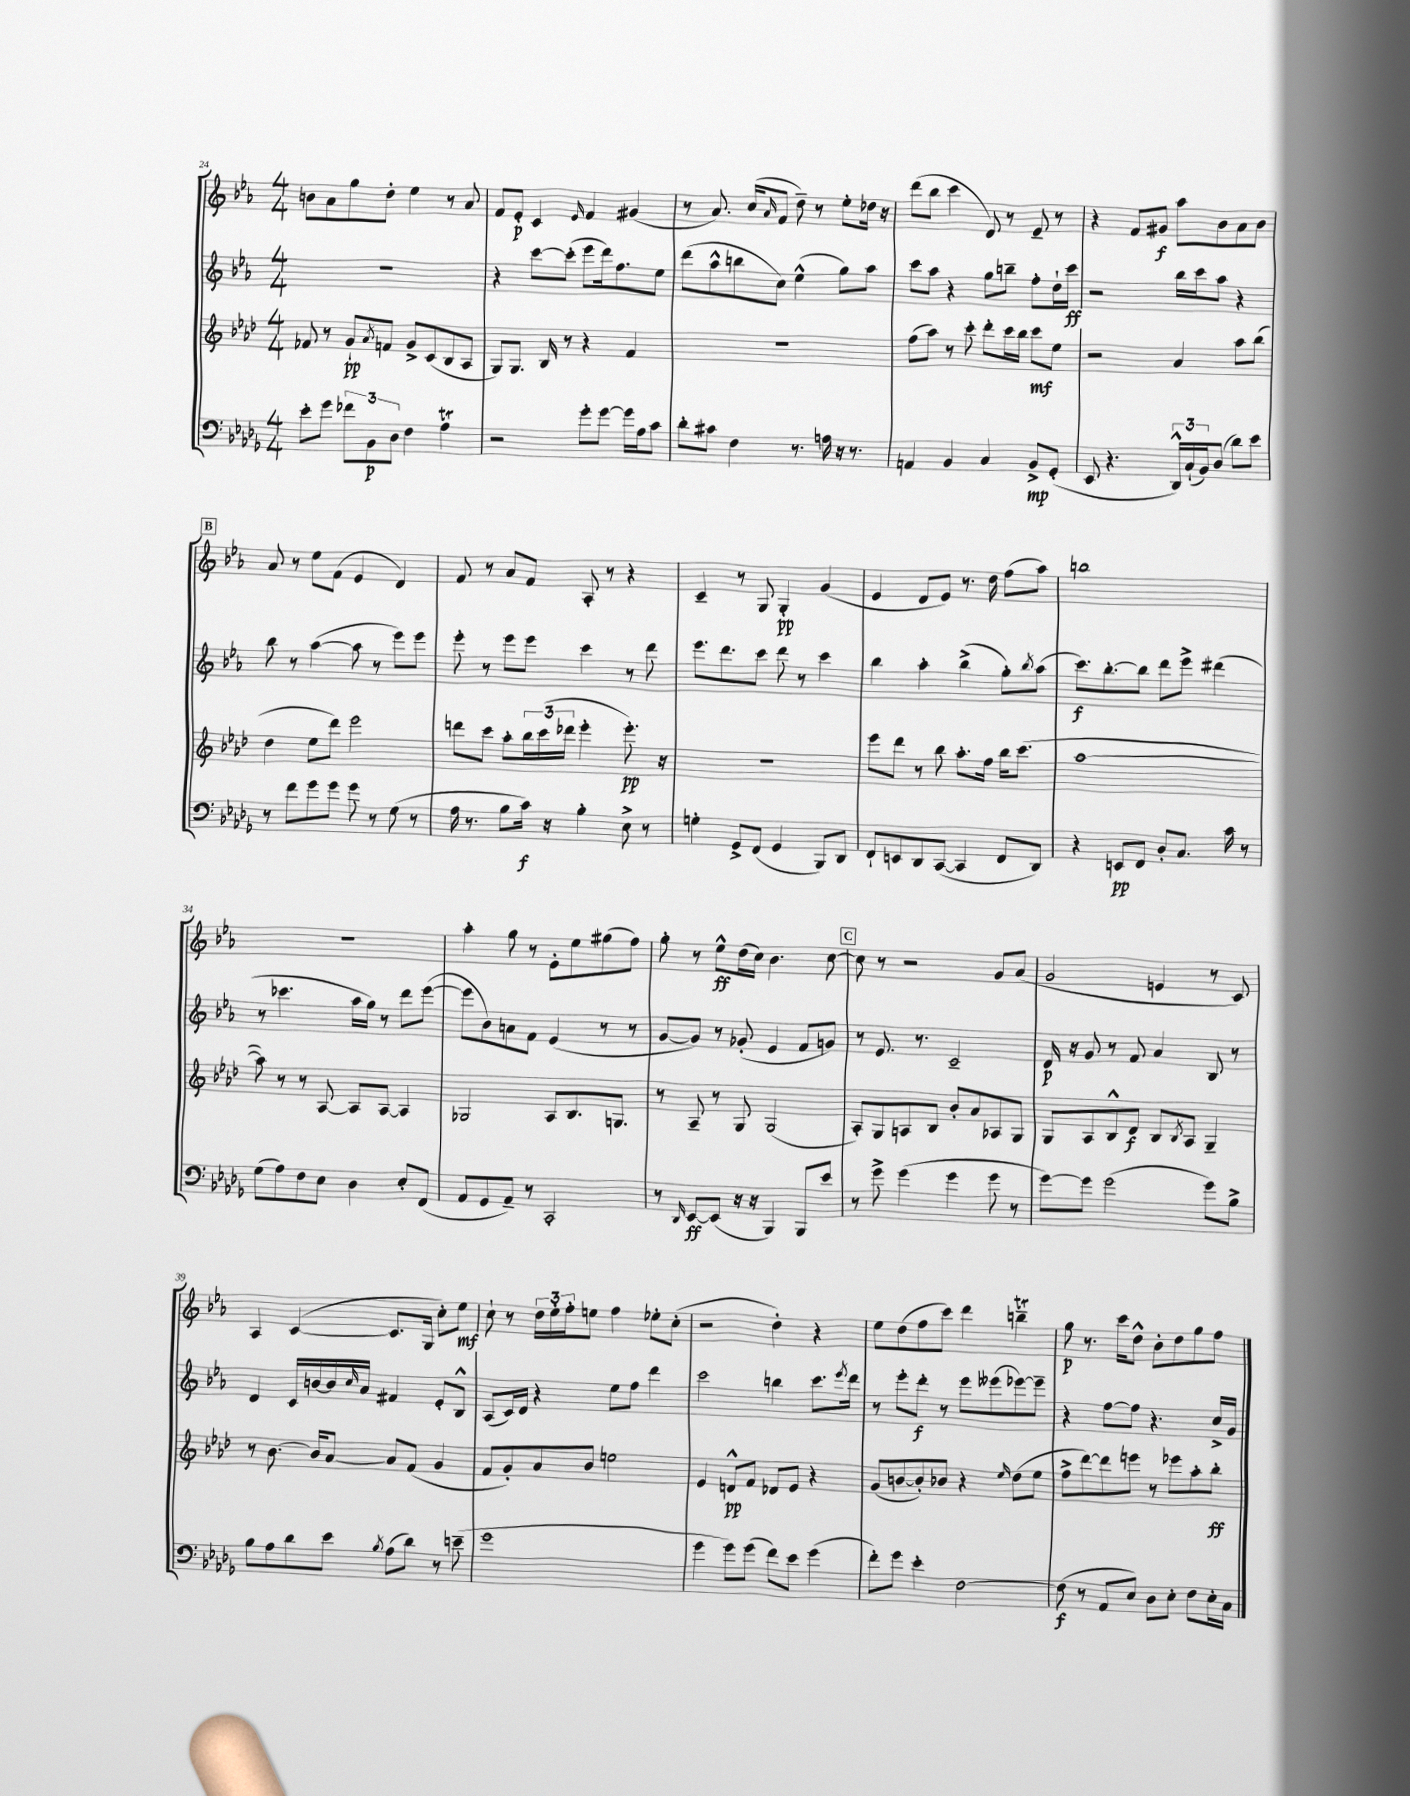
<<
\new StaffGroup <<
\new Staff = "s0" {
    \clef treble \key ees \major \numericTimeSignature \time 4/4
    b'8 aes'8 g''8 d''8-. ees''4 r8 aes'8 |
    f'8 ees'8-.\p c'4 \grace { ees'16 } f'4 gis'4( |
    r8 aes'8.) c''16( \grace { aes'16 } f'8 d''8--) r8 ees''8-. des''16 r16 |
    d'''8( bes''8 c'''4 d'8) r8 ees'8-- r8 |
    r4 f'8 gis'8\f aes''8 bes'8 aes'8 bes'8 |
    \mark \markup { \box "B" } aes'8 r8 ees''8 f'8( ees'4 d'4) |
    f'8 r8 aes'8 f'8 aes8-. r8 r4 |
    c'4-- r8 g8 g4-.\pp g'4( |
    ees'4 d'8 ees'8) r8. d''16 f''8( aes''8) |
    b''1 |
    r1 |
    aes''4-. g''8 r8 ees'8-. ees''8 gis''8( f''8) |
    g''8-. r8 ees''8-^\ff d''16( c''16) bes'4. c''8~ |
    \mark \markup { \box "C" } c''8 r8 r2 g'8 aes'8( |
    g'2 e'4 r8 c'8) |
    aes4 c'4~( c'8. g16 c''8-.) ees''8\mf |
    c''8-! r8 \tuplet 3/2 { d''16 ees''16-. f''16-. } e''8 f''4 ees''8-. c''8-.( |
    r2 d''4-.) r4 |
    ees''8 d''8( f''8 c'''8) d'''4 b''4--\trill |
    g''8\p r8. c'''16 d''8-^ bes'8-. d''8 g''8 f''8 \bar "|." |
}
\new Staff = "s1" {
    \clef treble \key ees \major \numericTimeSignature \time 4/4
    R1 |
    r4 c'''8~ c'''8-.( ees'''8 d'''16) f''8. ees''8 |
    d'''8( aes''8-^ b''8 c''8) ees''4-^( g''8) aes''8 |
    c'''8 aes''8 r4 g''8 b''8-- f''8-. d''16-! c'''16\ff |
    r2 bes''16 c'''16 aes''8 r4 |
    \mark \markup { \box "B" } bes''8 r8 aes''4~( aes''8 r8 ees'''8) ees'''8 |
    ees'''8-. r8 ees'''8 ees'''8 c'''4 r8 d'''8 |
    ees'''8. d'''8. c'''8 d'''8 r8 c'''4 |
    bes''4 aes''4-. bes''4->( g''8-.) \acciaccatura { bes''8 } aes''8( |
    c'''8.\f) bes''8.~-. bes''8 d'''8 ees'''8-> dis'''4( |
    r8 ces'''4. aes''16 g''16) r8 d'''8 ees'''8~( |
    ees'''8 bes'8) a'8 f'8 ees'4( r8 r8 |
    g'8~ g'8) r8 ges'8-.( ees'4 f'8 g'8) |
    \mark \markup { \box "C" } r8 ees'8. r8. c'2-- |
    d'16\p r16 g'8 r8 f'8 aes'4 bes8 r8 |
    d'4 c'16 b'16~ b'16 \grace { c''16 } aes'16 fis'4 ees'8-. bes8-^ |
    aes8( c'16) d'16 r4 ees''8 f''8 d'''4 |
    c'''2 b''4 c'''8. \acciaccatura { ees'''8 } d'''16 |
    r8 ees'''8-. d'''8-.\f r8 ees'''8 eeses'''8( ees'''8~) ees'''8-- |
    r4 f''8~ f''8 r4. c''16-> g'16 \bar "|." |
}
\new Staff = "s2" {
    \clef treble \key aes \major \numericTimeSignature \time 4/4
    fes'8 r8 g'8-!\pp \acciaccatura { aes'8 } f'8 g'8-> c'8( bes8 aes8 |
    g8) g8. bes16 r8 r4 f'4 |
    R1 |
    f''8( aes''8) r8 c'''8-. des'''8-. c'''16 bes''16 c'''8\mf ees''8 |
    r2 aes'4 aes''8 bes''8( |
    \mark \markup { \box "B" } des''4 ees''8 des'''8) ees'''2 |
    d'''8 c'''8 aes''8-. \tuplet 3/2 { bes''16 c'''16( des'''16 } ees'''4-. ees'''8.-.\pp) r16 |
    R1 |
    ees'''8 des'''8 r8 bes''8 aes''8.-. f''16 bes''16 c'''8.( |
    aes''1~ |
    aes''8) r8 r8 aes8~ aes8 aes8~ aes4 |
    ges2 aes8 bes8. g8. |
    r8 aes8-- r8 g8 g2( |
    \mark \markup { \box "C" } aes8-.) g8 a8 bes8 bes'8-. aes'8 aes8 g8 |
    g8 aes8 bes8-^ des'8\f bes8 \acciaccatura { bes8 } aes8 g4-- |
    r8 bes'8.~ bes'16 aes'8~ aes'8 f'8( g'4 |
    f'8 g'8-.) aes'8 bes'8 e''2 |
    ees'4 d'8-^\pp f'8 des'8 ees'8 r4 |
    g'8( b'8~ b'8-.) bes'8 r4 \grace { ees''16 } des''8( ees''8 |
    f''8-> des'''8~) des'''8 e'''8 r8 ees'''8 aes''8-. bes''8-.\ff \bar "|." |
}
\new Staff = "s3" {
    \clef bass \key des \major \numericTimeSignature \time 4/4
    ees'8-. ges'8 \tuplet 3/2 { fes'8 bes,8\p des8 } f4 aes4\trill |
    r2 ges'8-. ges'8~ ges'16 aes16 c'8 |
    des'8-. cis'8 f4 r8. a16 r16 r8. |
    a,4 bes,4 c4 bes,8->\mp ges,8-.( |
    ees,8 r4. \tuplet 3/2 { des,16-^) c16-!( bes,16) } des8( des'8) ees'8 |
    \mark \markup { \box "B" } r8 f'8 ges'8 ges'8 ges'8 r8 ges8( r8 |
    aes16 r8. bes8 c'16\f) r16 bes4-. ees8-> r8 |
    g4-. ges,8-> f,8( ges,4 bes,,8) des,8 |
    f,8-! e,8 des,8 c,8~( c,4 f,8 des,8) |
    r4 e,8\pp f,8 des8-. c8. c'16 r8 |
    ges8( aes8) f8 ees8 des4 ees8-. f,8( |
    aes,8 ges,8 aes,8--) r8 c,2-. |
    r8 \grace { des,16 } ees,8~\ff ees,8( r16 r16 bes,,4) bes,,8 ees'8 |
    \mark \markup { \box "C" } r8 ges'8-> ges'4( ges'4 ges'8 r8 |
    ges'8~) ges'8 ges'2( ges'8) bes8-> |
    bes8 aes8 des'8 ees'8 \acciaccatura { bes8 } aes8( des'8) r8 e'8--( |
    ges'1 |
    ges'4 ges'8) ges'8( f'8) ees'8 ges'4( |
    f'8-.) ges'8 ees'4-. f2~ |
    f8\f( r8 aes,8 ees8) des8 ees8-. f8 ees16-. c16 \bar "|." |
}
>>
>>
\layout { \context { \Score currentBarNumber = #24 } }
